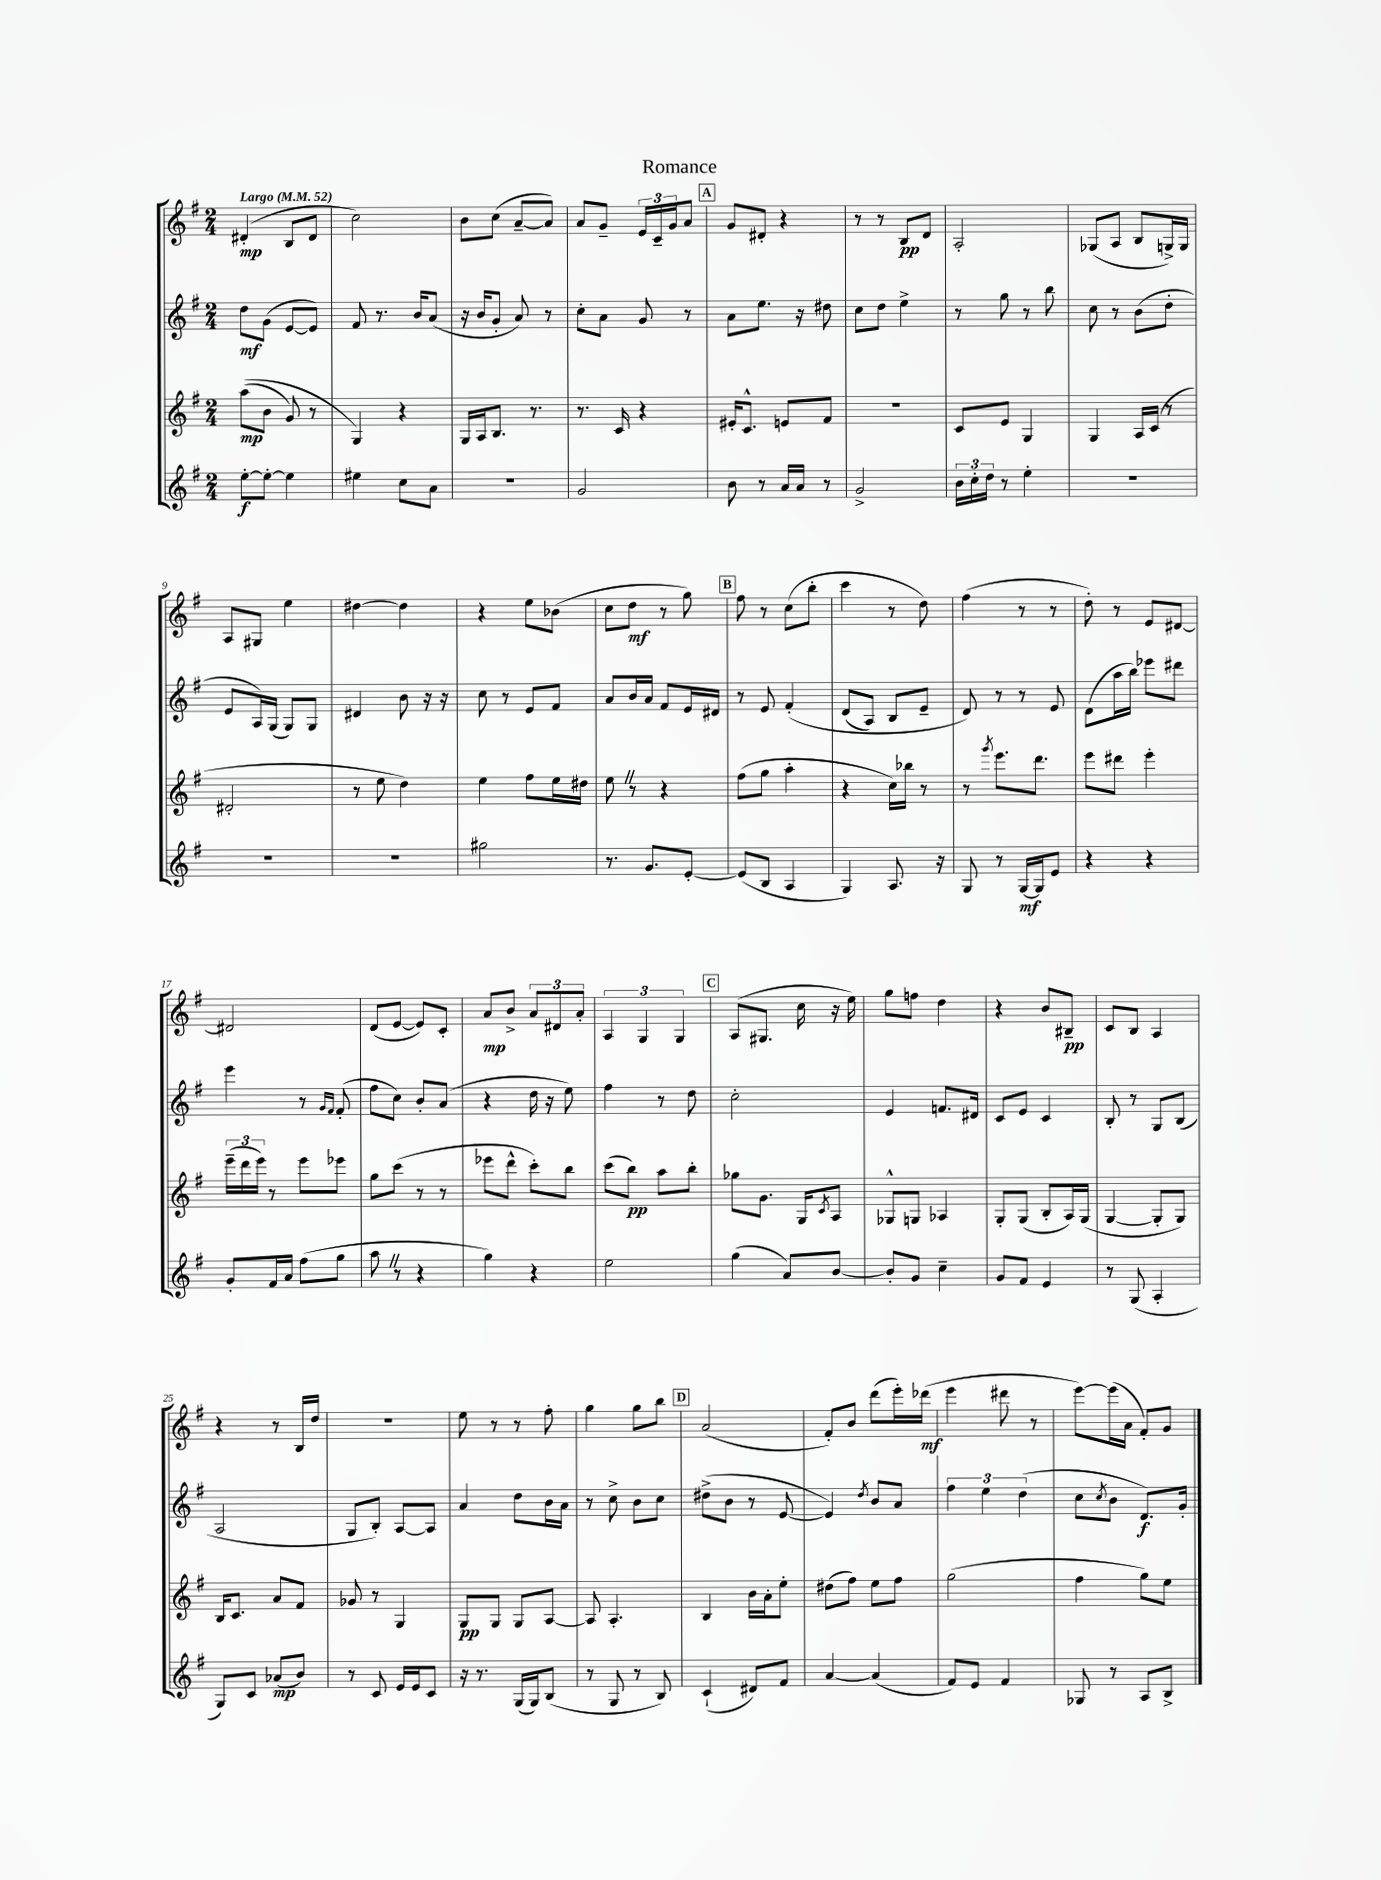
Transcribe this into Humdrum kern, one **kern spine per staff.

**kern	**dynam	**kern	**dynam	**kern	**dynam	**kern	**dynam
*part4	*part4	*part3	*part3	*part2	*part2	*part1	*part1
*staff4	*staff4	*staff3	*staff3	*staff2	*staff2	*staff1	*staff1
*clefG2	*	*clefG2	*	*clefG2	*	*clefG2	*
*k[f#]	*	*k[f#]	*	*k[f#]	*	*k[f#]	*
*M2/4	*	*M2/4	*	*M2/4	*	*M2/4	*
*MM52	*	*MM52	*	*MM52	*	*MM52	*
=1	=1	=1	=1	=1	=1	=1	=1
!	!	!	!	!	!	!LO:TX:a:B:t=Largo	!
[8ee'\L	f	((8aa\L	mp	8dd\L	mf	(4d#X'/	mp
8ee'\J_	.	8b\J	.	(8g\J	.	.	.
4ee\]	.	8g/)	.	[8e/L	.	8B/L	.
.	.	8r	.	8e/J])	.	8d#/J	.
=2	=2	=2	=2	=2	=2	=2	=2
4ee#X\	.	4G/)	.	8f#/	.	2cc\)	.
.	.	.	.	8.r	.	.	.
8cc\L	.	4r	.	.	.	.	.
.	.	.	.	16b/KL	.	.	.
8a\J	.	.	.	(8a/J	.	.	.
=3	=3	=3	=3	=3	=3	=3	=3
2r	.	16G/LL	.	16r	.	8b\L	.
.	.	16A/J	.	16b/KL	.	.	.
.	.	8.B/J	.	8g'/J	.	(8cc\J	.
.	.	.	.	8a/)	.	[8a~/L	.
.	.	8.r	.	.	.	.	.
.	.	.	.	8r	.	8a/J])	.
=4	=4	=4	=4	=4	=4	=4	=4
2g/	.	8.r	.	8cc'\L	.	8a/L	.
.	.	.	.	8a\J	.	8g~/J	.
.	.	16c/	.	.	.	.	.
.	.	4r	.	8g/	.	24e/LL	.
.	.	.	.	.	.	24c~/	.
.	.	.	.	.	.	24g/J	.
.	.	.	.	8r	.	8a/J	.
!!LO:REH:place=s1:t=A
=5	=5	=5	=5	=5	=5	=5	=5
8b\	.	16e#X'/KL	.	8a\L	.	8g/L	.
.	.	8.c^^/J	.	.	.	.	.
8r	.	.	.	8.ee\J	.	8d#X'/J	.
16a/LL	.	8en/L	.	.	.	4r	.
16a/JJ	.	.	.	16r	.	.	.
8r	.	8f#/J	.	8dd#X\	.	.	.
=6	=6	=6	=6	=6	=6	=6	=6
2g^/	.	2r	.	8cc\L	.	8r	.
.	.	.	.	8dd\J	.	8r	.
.	.	.	.	4ee^\	.	8B/L	pp
.	.	.	.	.	.	8d/J	.
=7	=7	=7	=7	=7	=7	=7	=7
24b\LL	.	8c/L	.	8r	.	2A'/	.
24cc'\	.	.	.	.	.	.	.
24dd\JJ	.	.	.	.	.	.	.
8r	.	8e/J	.	8gg\	.	.	.
4ee'\	.	4G/	.	8r	.	.	.
.	.	.	.	8bb\	.	.	.
=8	=8	=8	=8	=8	=8	=8	=8
2r	.	4G/	.	8cc\	.	(8G-X/L	.
.	.	.	.	8r	.	8A/J	.
.	.	16A/LL	.	(8b\L	.	8B/L	.
.	.	(16c/JJ	.	.	.	.	.
.	.	8r	.	8dd'\J	.	16Gn^/L)	.
.	.	.	.	.	.	16G/JJ	.
!!LO:LB:g=z
=9	=9	=9	=9	=9	=9	=9	=9
2r	.	2d#X'/	.	8e/L	.	8A/L	.
.	.	.	.	16A/L)	.	8G#X/J	.
.	.	.	.	(16G/JJ	.	.	.
.	.	.	.	8G/L)	.	4ee\	.
.	.	.	.	8G/J	.	.	.
=10	=10	=10	=10	=10	=10	=10	=10
2r	.	8r	.	4d#X/	.	[4dd#X\	.
.	.	8ee\	.	.	.	.	.
.	.	4dd\)	.	8b\	.	4dd#\]	.
.	.	.	.	16r	.	.	.
.	.	.	.	16r	.	.	.
=11	=11	=11	=11	=11	=11	=11	=11
2gg#X\	.	4ee\	.	8cc\	.	4r	.
.	.	.	.	8r	.	.	.
.	.	8ff#\L	.	8e/L	.	8ee\L	.
.	.	16ee\L	.	8f#/J	.	(8b-X\J	.
.	.	16dd#X\JJ	.	.	.	.	.
=12	=12	=12	=12	=12	=12	=12	=12
8.r	.	8eeZ\	.	8a/L	.	8cc\L	.
.	.	8r	.	16b/L	.	8dd\J	mf
8.g/L	.	.	.	16a/JJ	.	.	.
.	.	4r	.	8f#/L	.	8r	.
[8e'/J	.	.	.	16e/L	.	8gg\)	.
.	.	.	.	16d#X/JJ	.	.	.
!!LO:REH:place=s1:t=B
=13	=13	=13	=13	=13	=13	=13	=13
(8e/L]	.	(8ff#\L	.	8r	.	8ff#\	.
8B/J	.	8gg\J	.	8e/	.	8r	.
4A/	.	4aa'\	.	(4f#'/	.	(8cc\L	.
.	.	.	.	.	.	8bb'\J	.
=14	=14	=14	=14	=14	=14	=14	=14
4G/)	.	4r	.	(8d/L	.	4ccc\	.
.	.	.	.	8A/J)	.	.	.
8.A/	.	16cc\LL)	.	8B/L	.	8r	.
.	.	16bb-X\JJ	.	.	.	.	.
.	.	8r	.	8e~/J	.	8dd\)	.
16r	.	.	.	.	.	.	.
=15	=15	=15	=15	=15	=15	=15	=15
8G/	.	8r	.	8d/)	.	(4ff#\	.
.	.	8qggg/	.	.	.	.	.
8r	.	8.eee\L	.	8r	.	.	.
[16G/LL	mf	.	.	8r	.	8r	.
16G/J]	.	8.ddd\J	.	.	.	.	.
8e/J	.	.	.	8e/	.	8r	.
=16	=16	=16	=16	=16	=16	=16	=16
4r	.	8eee\L	.	(8d\L	.	8dd'\)	.
.	.	8ddd#X\J	.	16aa\L	.	8r	.
.	.	.	.	16bb\JJ)	.	.	.
4r	.	4eee'\	.	8eee-X\L	.	8e/L	.
.	.	.	.	8ddd#X\J	.	[8d#X/J	.
!!LO:LB:g=z
=17	=17	=17	=17	=17	=17	=17	=17
8g'/L	.	(24eee~\LL	.	4eee\	.	2d#X/]	.
.	.	24ddd\	.	.	.	.	.
.	.	24eee\JJ)	.	.	.	.	.
16f#/L	.	8r	.	.	.	.	.
16a/JJ	.	.	.	.	.	.	.
(8ff#\L	.	8eee\L	.	8r	.	.	.
.	.	.	.	16qqg/LL	.	.	.
.	.	.	.	16qqf#/JJ	.	.	.
8gg\J	.	8eee-X\J	.	(8f#'/	.	.	.
=18	=18	=18	=18	=18	=18	=18	=18
8aaZ\	.	8gg\L	.	8ff#\L	.	(8d/L	.
8r	.	(8ccc\J	.	8cc\J)	.	[8e/J	.
4r	.	8r	.	8b'/L	.	8e/L])	.
.	.	8r	.	(8a/J	.	8c'/J	.
=19	=19	=19	=19	=19	=19	=19	=19
4gg\)	.	8eee-X\L	.	4r	.	8a/L	mp
.	.	8ddd^^\J	.	.	.	8b^/J	.
4r	.	8ccc'\L)	.	16dd\	.	12a/L	.
.	.	.	.	16r	.	.	.
.	.	.	.	.	.	12d#X/	.
.	.	8bb\J	.	8ee\)	.	.	.
.	.	.	.	.	.	12a'/J	.
=20	=20	=20	=20	=20	=20	=20	=20
2ee\	.	(8ccc\L	.	4ff#\	.	6A/	.
.	.	8bb\J)	pp	.	.	.	.
.	.	.	.	.	.	6G/	.
.	.	8aa\L	.	8r	.	.	.
.	.	.	.	.	.	6G/	.
.	.	8bb'\J	.	8dd\	.	.	.
!!LO:REH:place=s1:t=C
=21	=21	=21	=21	=21	=21	=21	=21
(4gg\	.	8gg-X\L	.	2cc'\	.	(8A/L	.
.	.	8.g\J	.	.	.	8.G#X/J	.
8a/L)	.	.	.	.	.	.	.
.	.	16G/KL	.	.	.	16cc\	.
.	.	8qc/	.	.	.	.	.
[8b/J	.	8A/J	.	.	.	16r	.
.	.	.	.	.	.	16ee\)	.
=22	=22	=22	=22	=22	=22	=22	=22
8b'/L]	.	8G-X^^/L	.	4e/	.	8gg\L	.
8g/J	.	8Gn/J	.	.	.	8ffn\J	.
4cc~\	.	4A-X/	.	8.fn/L	.	4dd\	.
.	.	.	.	16d#X/Jk	.	.	.
=23	=23	=23	=23	=23	=23	=23	=23
8g/L	.	8G'/L	.	8c/L	.	4r	.
8f#/J	.	(8G/J	.	8e/J	.	.	.
4e/	.	8B'/L	.	4c/	.	8b/L	.
.	.	16A/L)	.	.	.	8B#X~/J	pp
.	.	(16G/JJ	.	.	.	.	.
=24	=24	=24	=24	=24	=24	=24	=24
8r	.	[4G/	.	8B'/	.	8c/L	.
(8G/	.	.	.	8r	.	8B/J	.
4A'/	.	8G'/L]	.	8G/L	.	4A/	.
.	.	8G/J)	.	(8B/J	.	.	.
!!LO:LB:g=z
=25	=25	=25	=25	=25	=25	=25	=25
8G/L)	.	16B/KL	.	2A/	.	4r	.
.	.	8.c/J	.	.	.	.	.
8c/J	.	.	.	.	.	.	.
(8a-X/L	mp	8a/L	.	.	.	8r	.
8b/J)	.	8f#/J	.	.	.	16B/LL	.
.	.	.	.	.	.	16dd/JJ	.
=26	=26	=26	=26	=26	=26	=26	=26
8r	.	8g-X/	.	8G/L	.	2r	.
8c/	.	8r	.	8B'/J)	.	.	.
16e/LL	.	4G/	.	[8A/L	.	.	.
16e/J	.	.	.	.	.	.	.
8c/J	.	.	.	8A/J]	.	.	.
=27	=27	=27	=27	=27	=27	=27	=27
16r	.	8G/L	pp	4a/	.	8ee\	.
8.r	.	.	.	.	.	.	.
.	.	8G/J	.	.	.	8r	.
(16G/LL	.	8G/L	.	8dd\L	.	8r	.
16G/J)	.	.	.	.	.	.	.
(8B/J	.	[8A/J	.	16b\L	.	8ff#'\	.
.	.	.	.	16a\JJ	.	.	.
=28	=28	=28	=28	=28	=28	=28	=28
8r	.	8A/]	.	8r	.	4gg\	.
8G/	.	4.A'/	.	8cc^\	.	.	.
8r	.	.	.	8b\L	.	8gg\L	.
8B/)	.	.	.	8cc\J	.	8bb\J	.
!!LO:REH:place=s1:t=D
=29	=29	=29	=29	=29	=29	=29	=29
(4c`/	.	4B/	.	(8dd#X^\L	.	(2a/	.
.	.	.	.	8b\J	.	.	.
8d#X/L)	.	16b\LL	.	8r	.	.	.
.	.	16a'\J	.	.	.	.	.
8f#/J	.	8ee'\J	.	[8e/	.	.	.
=30	=30	=30	=30	=30	=30	=30	=30
[4a/	.	(8dd#X\L	.	4e/])	.	8f#'/L)	.
.	.	8ff#\J)	.	.	.	8b/J	.
.	.	.	.	8qdd/	.	.	.
(4a/]	.	8ee\L	.	8b/L	.	(8ddd\L	.
.	.	8ff#\J	.	8a/J	.	16eee'\L)	.
.	.	.	.	.	.	(16ddd-X\JJ	mf
=31	=31	=31	=31	=31	=31	=31	=31
8f#/L)	.	(2gg\	.	6ff#\	.	4eee\	.
8e/J	.	.	.	.	.	.	.
.	.	.	.	6ee\	.	.	.
4f#/	.	.	.	.	.	8ddd#X\	.
.	.	.	.	(6dd\	.	.	.
.	.	.	.	.	.	8r	.
=32	=32	=32	=32	=32	=32	=32	=32
8G-X/	.	4ff#\	.	8cc\L	.	[8eee\L)	.
.	.	.	.	8qcc/	.	.	.
8r	.	.	.	8b\J	.	(16eee\L]	.
.	.	.	.	.	.	16a\JJ	.
8A/L	.	8gg\L)	.	8.d/L)	f	8f#'/L)	.
8B^/J	.	8ee\J	.	.	.	8g/J	.
.	.	.	.	16g'/Jk	.	.	.
==	==	==	==	==	==	==	==
*-	*-	*-	*-	*-	*-	*-	*-
